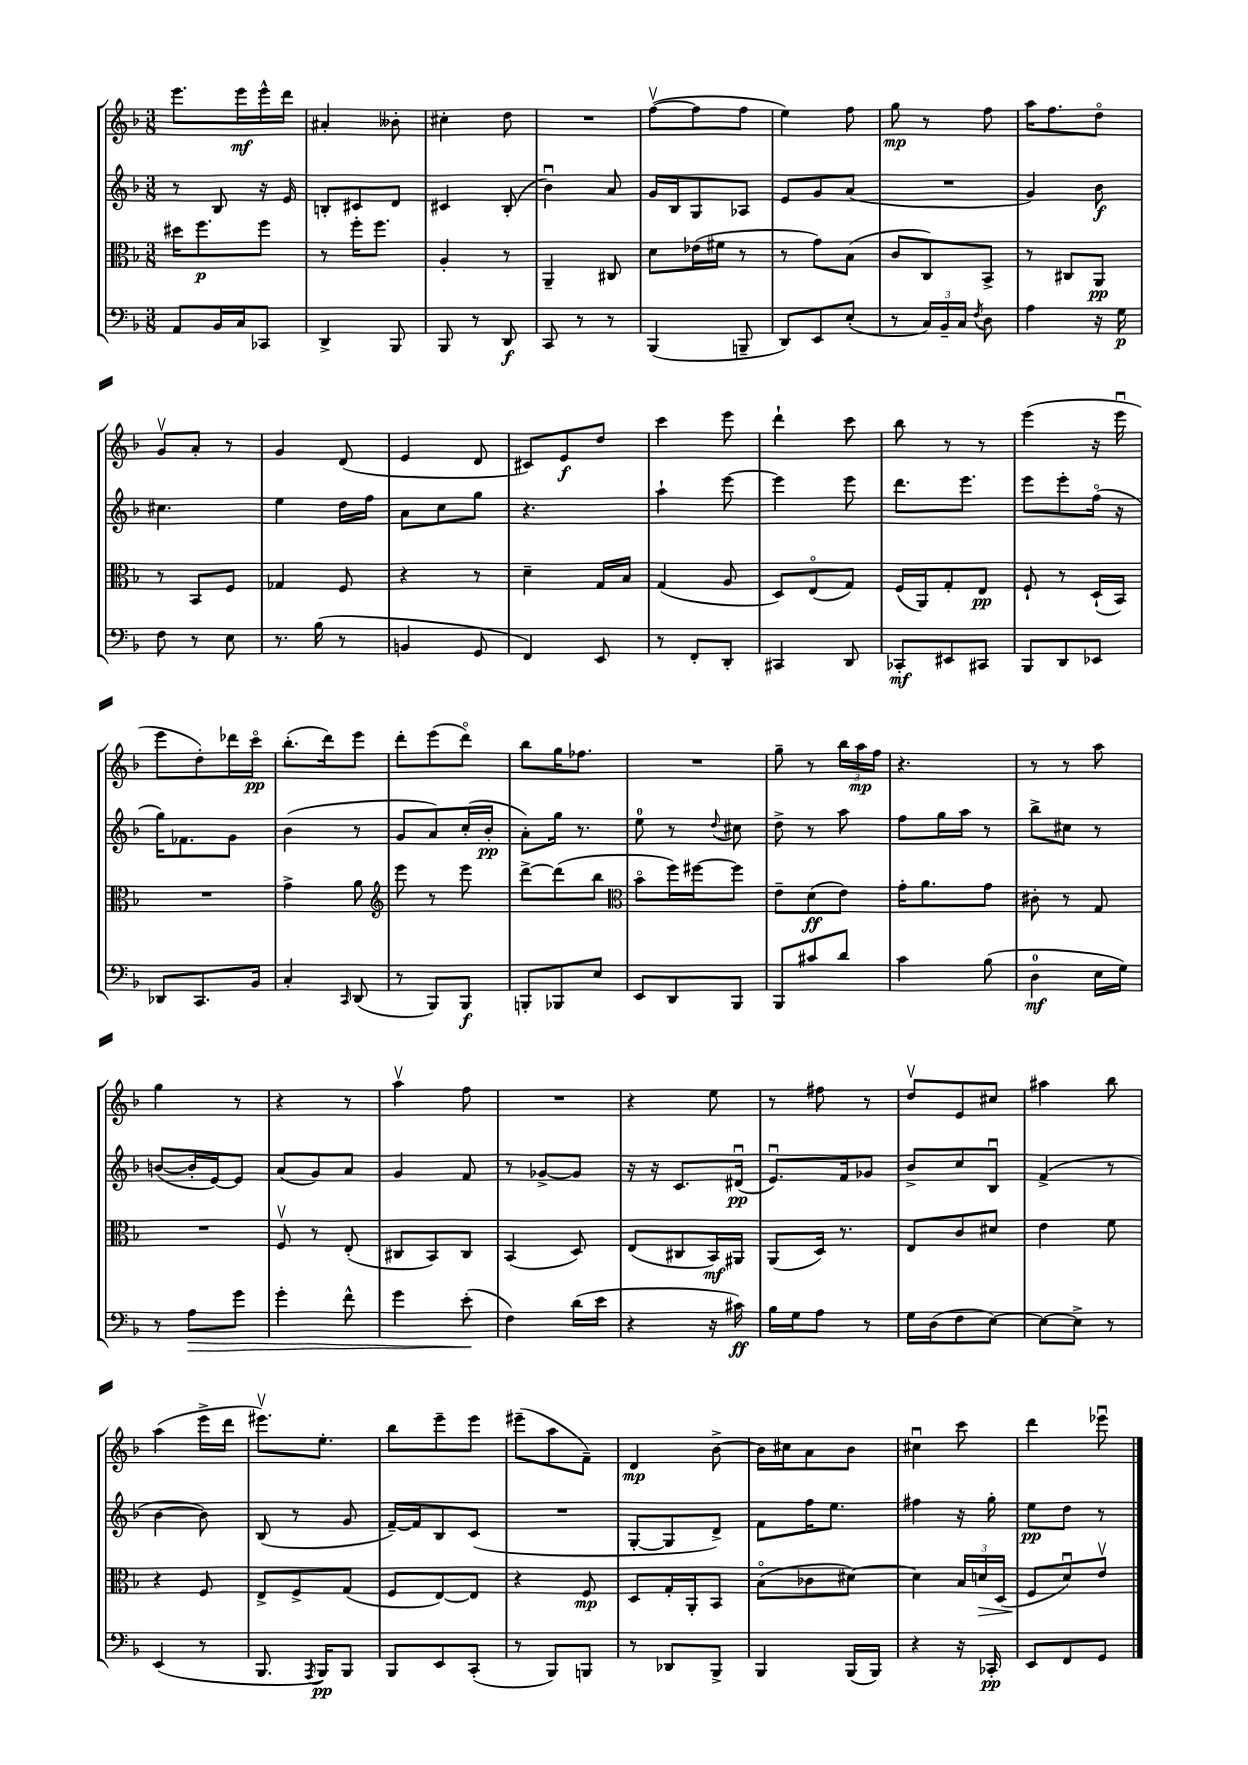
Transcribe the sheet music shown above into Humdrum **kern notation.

**kern	**kern	**kern	**kern
*staff4	*staff3	*staff2	*staff1
*clefF4	*clefC3	*clefG2	*clefG2
*k[b-]	*k[b-]	*k[b-]	*k[b-]
*M3/8	*M3/8	*M3/8	*M3/8
8AA	16dd#	8r	8.eee
.	8.ff	.	.
16BB-	.	8B-	.
16C	.	.	16eee
8CC-	8ff	16r	16eee^^
.	.	16e	16ddd
=	=	=	=
4DD^	8r	8B'	4a#'
.	16ff'	8c#	.
.	8.ff	.	.
8BBB-	.	8d	8b--'
=	=	=	=
8BBB-	4A'	4c#	4cc#'
8r	.	.	.
8DD	8r	(8B-'	8dd
=	=	=	=
8CC	4AA~	4b-u)	4.r
8r	.	.	.
8r	8C#	8a	.
=	=	=	=
(4BBB-	8d	16g	([8ffv
.	.	16B-	.
.	(16e-	8G	8ff]
.	16f#	.	.
8BBB~	8r	8A-	8ff
=	=	=	=
8DD)	8r	8e	4ee)
8EE	8g)	8g	.
(8E'	(8B-	(8a	8ff
=	=	=	=
8r	8c	4.r	8gg
24C)	8C)	.	8r
24BB-~	.	.	.
24C	.	.	.
8qF	.	.	.
8D	8BB-^	.	8ff
=	=	=	=
4A	8r	4g)	16aa
.	.	.	8.ff
.	8C#	.	.
16r	8AA	8b-	8ddo
16G	.	.	.
=	=	=	=
8F	8r	4.cc#	8gv
8r	8BB-	.	8a'
8E	8F	.	8r
=	=	=	=
8.r	4G-	4ee	4g
(16B-	.	.	.
8r	8F	16dd	(8d
.	.	16ff	.
=	=	=	=
4BB	4r	8a	4e
.	.	8cc	.
8GG	8r	8gg	8d
=	=	=	=
4FF)	4d~	4.r	8c#)
.	.	.	8e
8EE	16G	.	8dd
.	16B-	.	.
=	=	=	=
8r	(4G	4aa`	4ccc
8FF'	.	.	.
8DD'	8A	[8eee	8eee
=	=	=	=
4CC#	8D)	4eee]	4ddd`
.	(8Eo	.	.
8DD	8G)	8eee	8ccc
=	=	=	=
8CC-'	(16F	8.ddd	8bb-
.	16AA)	.	.
8EE#	8G'	.	8r
.	.	8.eee	.
8CC#	8E	.	8r
=	=	=	=
8BBB-	8F`	8eee	(4eee
8DD	8r	8eee'	.
8EE-	(16D`	(16ffo	16r
.	16BB-)	16r	16eeeu
=	=	=	=
8DD-	4.r	16gg)	8eee
.	.	8.f-	.
8.CC	.	.	8dd')
.	.	8g	16ddd-
16BB-	.	.	16ccco
=	=	=	=
4C'	4g^	(4b-	(8.bb-'
.	.	.	16ddd)
16qqCC	.	.	.
(8DD	8a	8r	8eee
=	=	=	=
*	*clefG2	*	*
8r	8eee	8g	8ddd'
8BBB-)	8r	8a)	(8eee
8BBB-	8eee	(16cc'	8dddo)
.	.	16b-'	.
=	=	=	=
8BBB'	[8ddd^	8a')	8bb-
8BBB-	(8ddd]	16gg	16gg
.	.	8.r	8.ff-
8E	8bb-	.	.
=	=	=	=
*	*clefC3	*	*
8EE	8b-o	8ee	4.r
8DD	16ff)	8r	.
.	[16ff#	.	.
.	.	8qqdd	.
8BBB-	8ff#]	8cc#	.
=	=	=	=
8BBB-	8e~	8dd^	8gg~
8c#	(8d	8r	8r
8d	8e)	8aa	24bb-
.	.	.	24aa
.	.	.	24ff
=	=	=	=
4c	16g'	8ff	4.r
.	8.a	.	.
.	.	16gg	.
.	.	16aa	.
(8B-	8g	8r	.
=	=	=	=
4D	8c#'	8bb-^	8r
.	8r	8cc#	8r
16E	8G	8r	8aa
16G)	.	.	.
=	=	=	=
8r	4.r	([8b	4gg
8A	.	16b']	.
.	.	[16e)	.
8g	.	8e]	8r
=	=	=	=
4g'	8Fv	(8a	4r
.	8r	8g)	.
8f^^	(8E'	8a	8r
=	=	=	=
4g	8C#	4g	4aav
.	8BB-)	.	.
(8e'	8C#	8f	8ff
=	=	=	=
4F)	(4BB-	8r	4.r
.	.	[8g-^	.
(16d	8D)	8g-]	.
16e	.	.	.
=	=	=	=
4r	(8E	16r	4r
.	.	16r	.
.	8C#	8.c	.
16r	16BB-)	.	8ee
16c#)	16AA#	(16d#u	.
=	=	=	=
16B-	(8AA	8.eu)	8r
16G	.	.	.
8A	16D)	.	8ff#
.	8.r	16f	.
8r	.	8g-	8r
=	=	=	=
16G	8E	8b-^	8ddv
(16D	.	.	.
8F	8c	8cc	8e
[8E)	8d#	8B-u	8cc#
=	=	=	=
8E_	4e	(4f^	4aa#
8E^]	.	.	.
8r	8f	8r	8bb-
=	=	=	=
(4EE	4r	[4b-	(4aa
8r	8F	8b-])	16eee^
.	.	.	16ddd
=	=	=	=
8.BBB-	8E^	(8B-	8.eee#v)
.	8F^	8r	.
8qAAA	.	.	.
16BBB-)	.	.	8.ee'
8BBB-	(8G	8g	.
=	=	=	=
8BBB-	8F	[16f~)	8bb-
.	.	16f]	.
8EE	[8E)	8B-	8eee~
(8CC'	8E]	(8c	8eee
=	=	=	=
8r	4r	4.r	(8eee#~
8BBB-)	.	.	8aa
8BBB	8F	.	8f~)
=	=	=	=
8r	8D	[8G'	4d
8DD-	16G'	8G]	.
.	16AA'	.	.
8BBB-^	8BB-	8d^)	[8b-^
=	=	=	=
4BBB-	(8B-o	8f	16b-]
.	.	.	16cc#
.	8c-	16ff	8a
.	.	8.ee	.
(16BBB-	[8d#)	.	8b-
16BBB-)	.	.	.
=	=	=	=
4r	4d#]	4ff#	4cc#u
16r	24B-	16r	8ccc
.	24d	.	.
16CC-'	.	16gg'	.
.	(24D	.	.
=	=	=	=
8EE	8F	8ee	4ddd
8FF	8du)	8dd	.
8GG	8ev	8r	8eee-u
==	==	==	==
*-	*-	*-	*-
